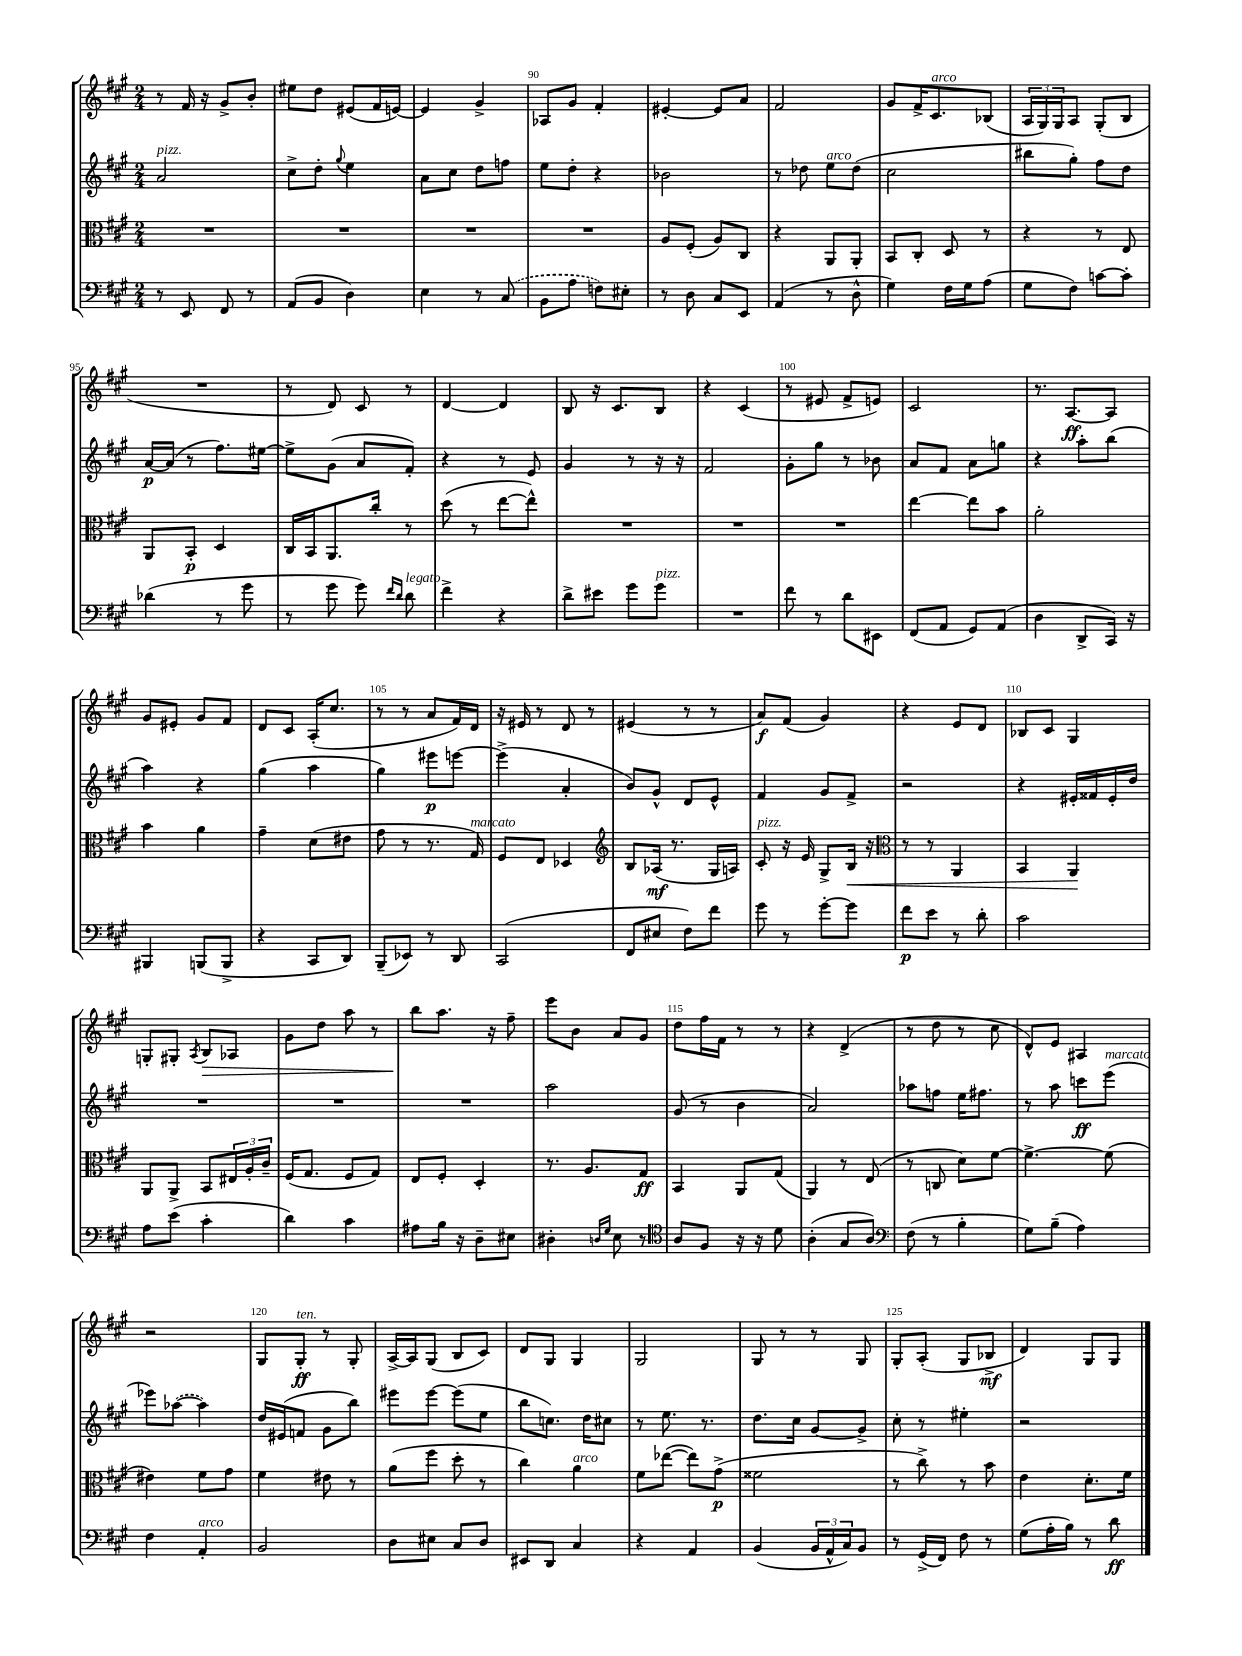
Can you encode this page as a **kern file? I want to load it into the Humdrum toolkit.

**kern	**kern	**kern	**kern
*staff4	*staff3	*staff2	*staff1
*clefF4	*clefC3	*clefG2	*clefG2
*k[f#c#g#]	*k[f#c#g#]	*k[f#c#g#]	*k[f#c#g#]
*M2/4	*M2/4	*M2/4	*M2/4
8r	2r	2a/	8r
8EE/	.	.	16f#/
.	.	.	16r
8FF#/	.	.	8g#^/L
8r	.	.	8b'/J
=	=	=	=
(8AA/L	2r	8cc#^\L	8ee#\L
8BB/J	.	8dd'\J	8dd\J
.	.	8qqgg#/	.
4D\)	.	4ee\	(8e#/L
.	.	.	16f#/L
.	.	.	[16e/JJ)
=	=	=	=
4E\	2r	8a\L	4e/]
.	.	8cc#\J	.
8r	.	8dd\L	4g#^/
(8C#/	.	8ff\J	.
=	=	=	=
8BB\L	2r	8ee\L	8A-/L
8A\J	.	8dd'\J	8g#/J
8F\L)	.	4r	4f#'/
8E#'\J	.	.	.
=	=	=	=
8r	8A/L	2b-\	[4e#'/
8D\	(8F#'/J	.	.
8C#/L	8A/L)	.	8e#/]L
8EE/J	8C#/J	.	8a/J
=	=	=	=
(4AA/	4r	8r	2f#/
.	.	8dd-\	.
8r	8AA/L	8ee\L	.
8D^^\	8AA'/J	(8dd-\J	.
=	=	=	=
4G#\)	8BB/L	2cc#\	8g#/L
.	8C#'/J	.	16f#^/K
.	.	.	8.c#/
16F#\LL	8D/	.	.
16G#\J	.	.	.
(8A\J	8r	.	(8B-/J
=	=	=	=
8G#\L	4r	8bb#\L	24A/LL
.	.	.	24G#/)
.	.	.	24G#/J
8F#\J)	.	8gg#'\J)	8A/J
[8c\L	8r	8ff#\L	(8G#'/L
8c'\]J	8E/	8dd\J	8B/J
=	=	=	=
(4d-\	8AA/L	[16a/LL	2r
.	.	(16a/]JJ	.
.	8BB'/J	8r	.
8r	4D/	8.ff#\L)	.
8g#\	.	.	.
.	.	[16ee#\Jk	.
=	=	=	=
8r	16C#/LL	8ee#^\]L	8r
.	16BB/J	.	.
8g#\	8.AA/	(8g#\J	8d/)
8g#\)	.	8a/L	8c#/
.	16cc#'/Jk	.	.
16qqf#/LL	.	.	.
16qqd/JJ	.	.	.
8d\	8r	8f#'/J)	8r
=	=	=	=
4f#^\	(8dd\	4r	[4d/
.	8r	.	.
4r	[8ee\L	8r	4d/]
.	8ee^^\]J)	8e/	.
=	=	=	=
8d^\L	2r	4g#/	8B/
8e#\J	.	.	16r
.	.	.	8.c#/L
8g#\L	.	8r	.
8g#\J	.	16r	8B/J
.	.	16r	.
=	=	=	=
2r	2r	2f#/	4r
.	.	.	(4c#/
=	=	=	=
8f#\	2r	8g#'\L	8r
8r	.	8gg#\J	8e#/
8d\L	.	8r	8f#^/L
8EE#\J	.	8b-\	8e/J)
=	=	=	=
(8FF#/L	[4ee\	8a/L	2c#/
8AA/J	.	8f#/J	.
8GG#/L)	8ee\]L	8a\L	.
(8AA/J	8b\J	8gg\J	.
=	=	=	=
4D\	2a'\	4r	8.r
.	.	.	[8.A/L
8DD^/L	.	8aa'\L	.
16CC#/Jk)	.	(8bb\J	8A/]J
16r	.	.	.
=	=	=	=
4BBB#/	4b\	4aa\)	8g#/L
.	.	.	8e#'/J
(8BBB/L	4a\	4r	8g#/L
8BBB^/J	.	.	8f#/J
=	=	=	=
4r	4g#~\	(4gg#\	8d/L
.	.	.	8c#/J
8CC#/L	(8d\L	4aa\	(16A'/LK
.	.	.	8.cc#/J
8DD/J)	8e#\J	.	.
=	=	=	=
(8BBB~/L	8g#\	4gg#\)	8r
8EE-/J)	8r	.	8r
8r	8.r	8eee#\L	8a/L
8DD/	.	[8eee\J	16f#/L)
.	16G#/)	.	16d/JJ
=	=	=	=
(2CC#/	8F#/L	(4eee^\]	16r
.	.	.	16e#/
.	8E/J	.	8r
.	4D-/	4a'/	8d/
.	.	.	8r
=	=	=	=
*	*clefG2	*	*
8FF#/L	8B/L	8b/L)	(4e#/
8E#/J	(16A-/Jk	8g#^^/J	.
.	8.r	.	.
8F#\L)	.	8d/L	8r
8f#\J	16G#/LL	8e^^/J	8r
.	16A/JJ)	.	.
=	=	=	=
8g#\	8c#'/	4f#/	8a/L)
8r	16r	.	(8f#/J
.	16e/	.	.
[8g#'\L	8G#^/L	8g#/L	4g#/)
8g#\]J	16B/Jk	8f#^/J	.
.	16r	.	.
=	=	=	=
*	*clefC3	*	*
8f#\L	8r	2r	4r
8e\J	8r	.	.
8r	4AA/	.	8e/L
8d'\	.	.	8d/J
=	=	=	=
2c#\	4BB/	4r	8B-/L
.	.	.	8c#/J
.	4AA/	16e#'/LL	4G#/
.	.	16f##/	.
.	.	16e#'/	.
.	.	16dd/JJ	.
=	=	=	=
8A\L	8AA/L	2r	8G'/L
(8e\J	8AA^/J	.	8G#'/J
.	.	.	8qA/
4c#'\	8BB/L	.	8B/L
.	24E#/L	.	8A-/J
.	24A'/	.	.
.	24c#~/JJ	.	.
=	=	=	=
4d\)	(16F#/LK	2r	8g#\L
.	8.G#/J	.	.
.	.	.	8dd\J
4c#\	8F#/L	.	8aa\
.	8G#/J)	.	8r
=	=	=	=
8A#\L	8E/L	2r	8bb\L
16B\Jk	8F#'/J	.	8.aa\J
16r	.	.	.
8D~\L	4D'/	.	.
.	.	.	16r
8E#\J	.	.	8ff#~\
=	=	=	=
4D#'\	8.r	2aa\	8eee\L
.	.	.	8b\J
.	8.A/L	.	.
16qqD/LL	.	.	.
16qqG#/JJ	.	.	.
8E\	.	.	8a/L
8r	8G#/J	.	8g#/J
=	=	=	=
*clefC4	*	*	*
8A/L	4BB/	(8g#/	8dd\L
8F#/J	.	8r	16ff#\L
.	.	.	16f#\JJ
16r	8AA/L	4b\	8r
16r	.	.	.
8d\	(8G#/J	.	8r
=	=	=	=
(4A'\	4AA/)	2a/)	4r
8G#/L	8r	.	(4d^/
8A/J)	(8E/	.	.
=	=	=	=
*clefF4	*	*	*
(8F#\	8r	8aa-\L	8r
8r	8C/	8ff\J	8dd\
4B'\	8d\L)	16ee\LK	8r
.	.	8.ff#\J	.
.	[8f#\J	.	8cc#\
=	=	=	=
8G#\L)	4.f#^\_	8r	8d^^/L)
(8B~\J	.	8aa\	8e/J
4A\)	.	8ccc\L	4A#/
.	(8f#\]	(8eee\J	.
=	=	=	=
4F#\	4e#\)	8eee-\L)	2r
.	.	([8aa-\J	.
4AA'/	8f#\L	4aa-\])	.
.	8g#\J	.	.
=	=	=	=
2BB/	4f#\	16dd/LL	8G#/L
.	.	(16e#/J	.
.	.	8f/J	8G#'/J
.	8e#\	8g#\L	8r
.	8r	8bb\J)	8G#'/
=	=	=	=
8D\L	(8a\L	8eee#\L	[16A^/LL
.	.	.	16A/]J
8E#\J	8ff#\J	[8eee#\J	(8G#/J
8C#/L	8dd'\	(8eee#\]L	8B/L
8D/J	8r	8ee\J	8c#/J)
=	=	=	=
8EE#/L	4cc#\)	8bb\L	8d/L
8DD/J	.	8.cc\J)	8G#/J
4C#/	4a\	.	4G#/
.	.	16dd\LK	.
.	.	8cc#\J	.
=	=	=	=
4r	8f#\L	8r	2G#/
.	([8ee-\J	8.ee\	.
4AA/	8ee-\]L)	.	.
.	.	8.r	.
.	(8g#^\J	.	.
=	=	=	=
(4BB/	2f##\	8.dd\L	8G#/
.	.	.	8r
.	.	16cc#\Jk	.
24BB/LL	.	[8g#/L	8r
24AA^^/	.	.	.
24C#/J)	.	.	.
8BB/J	.	8g#^/]J	8G#/
=	=	=	=
8r	8r	8cc#'\	8G#'/L
(16GG#^/LL	8cc#^\)	8r	(8A'/J
16FF#/JJ)	.	.	.
8F#\	8r	4ee#'\	8G#/L
8r	8b\	.	8B-^/J
=	=	=	=
(8G#\L	4e\	2r	4d/)
16A'\L	.	.	.
16B\JJ)	.	.	.
8r	8.d'\L	.	8G#/L
8d\	.	.	8G#/J
.	16f#\Jk	.	.
==	==	==	==
*-	*-	*-	*-
